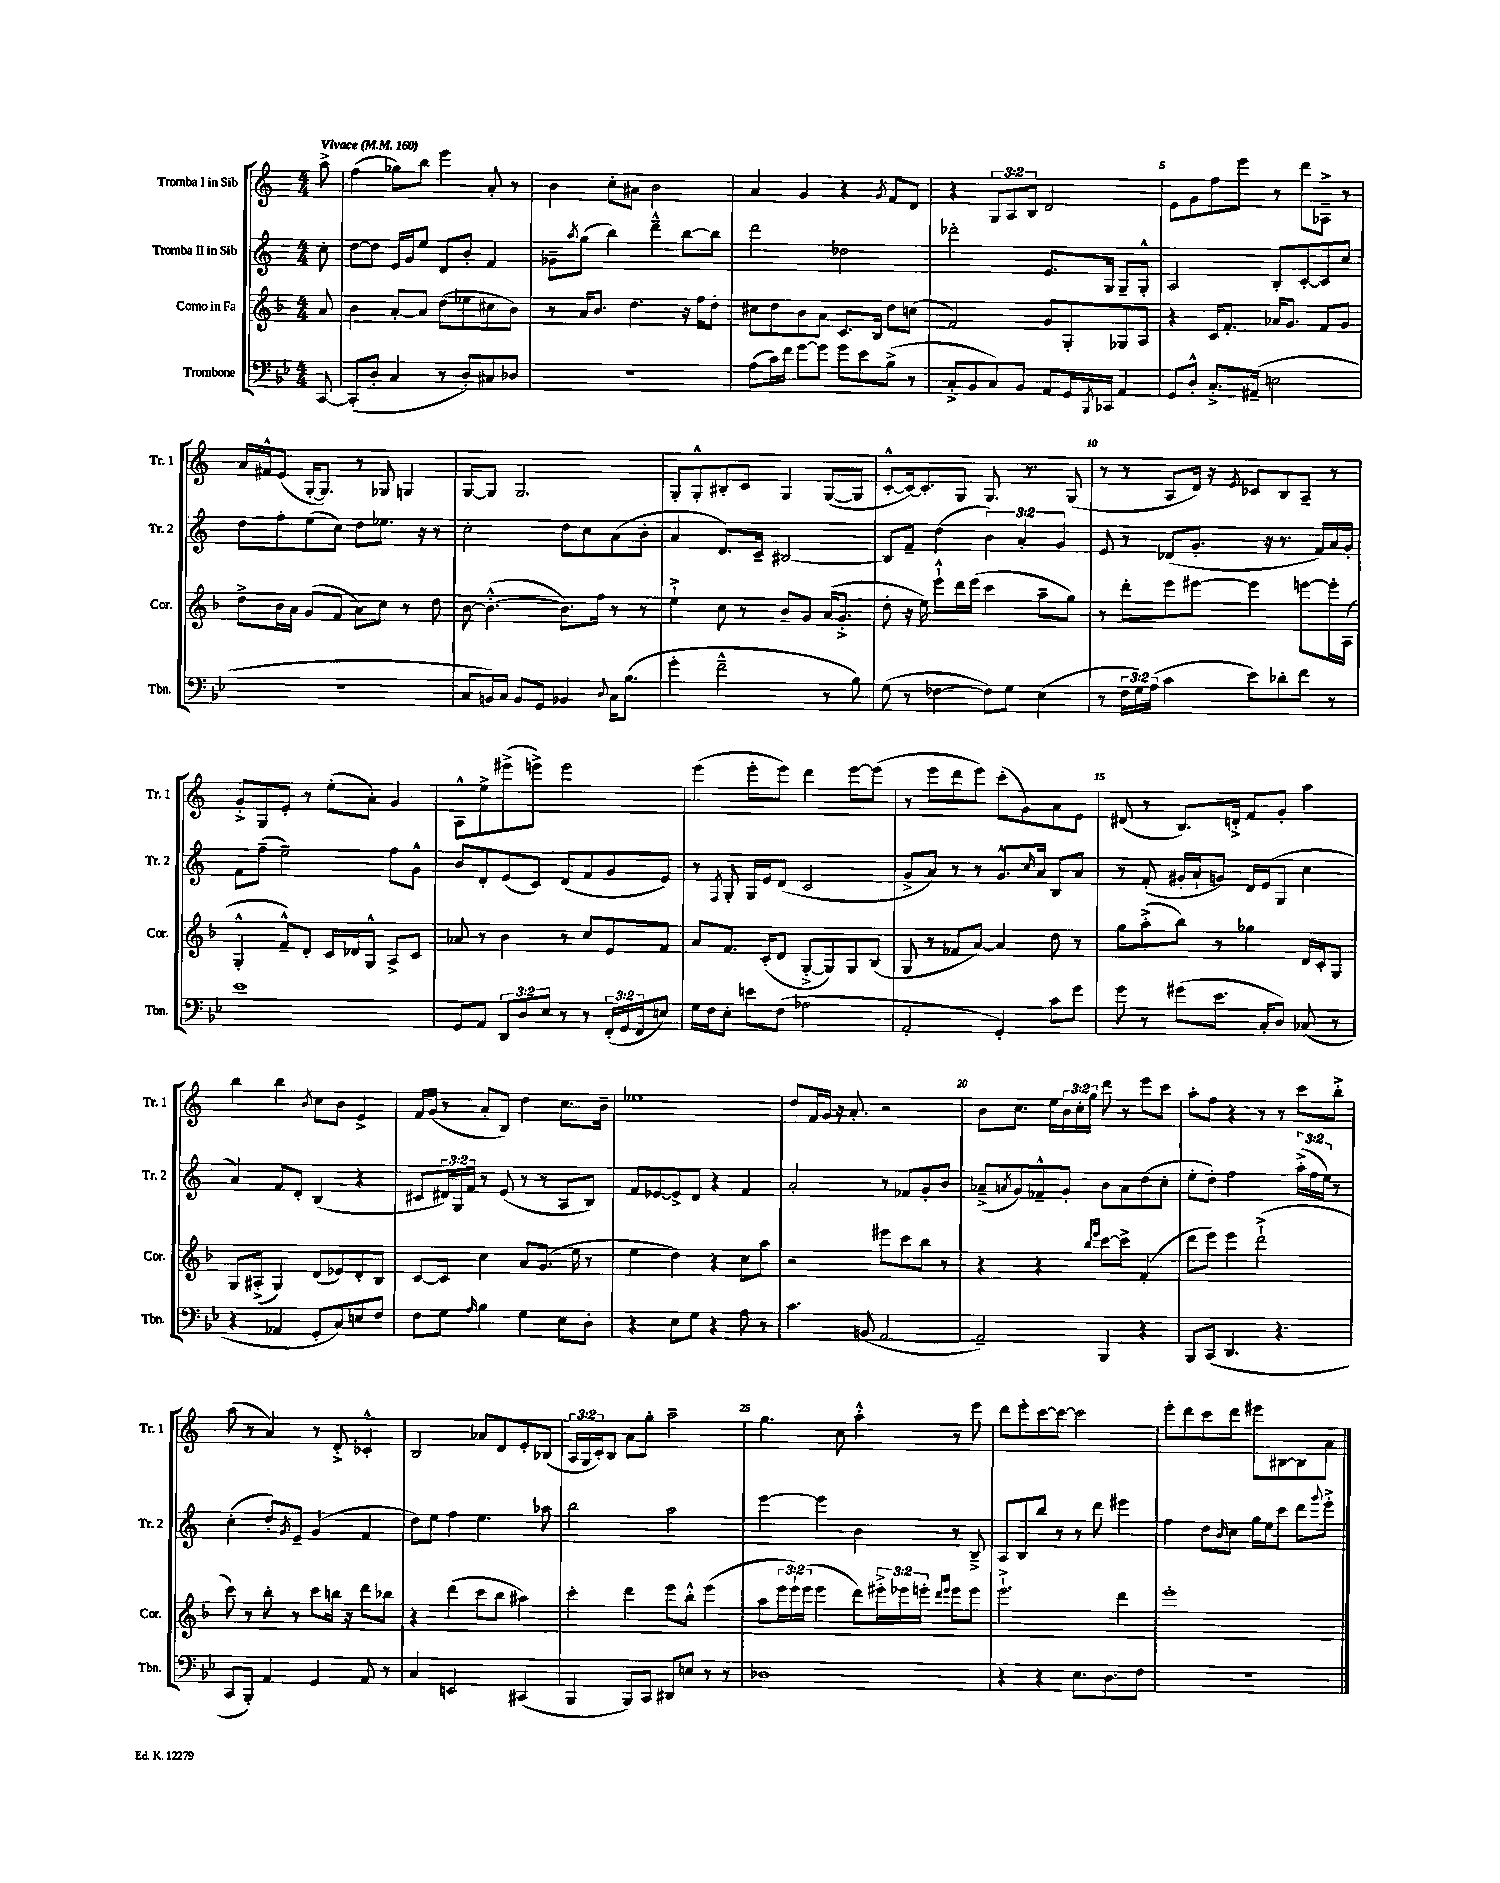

**kern	**kern	**kern	**kern
*staff4	*staff3	*staff2	*staff1
*clefF4	*clefG2	*clefG2	*clefG2
*k[b-e-]	*k[b-]	*k[]	*k[]
*M4/4	*M4/4	*M4/4	*M4/4
*MM160	*MM160	*MM160	*MM160
[8CC/	8a/	8cc'\	8aa^\
=	=	=	=
(8CC'/]L	4b-\	[8dd\L	(4ff\
8D'/J	.	8dd\]J	.
4C/	[8a'/L	16e/LL	8gg-\L)
.	.	16g/J	.
.	8a/]J	8ee/J	8bb\J
8r	(8dd\L	8d/L	4eee\
8D'/L)	8ee-\	8b'/J	.
8C#/	8cc#\	4f/	8a'/
8D-/J	8b-\J)	.	8r
=	=	=	=
1r	8r	8g-~\L	4b\
.	.	8qaa/	.
.	16a/LK	(8gg\J	.
.	8.b-/J	.	.
.	.	4bb\)	8cc'\L
.	4.dd\	.	8a#\J
.	.	4ddd~^^\	2b\
.	16r	[8bb\L	.
.	16ff\LK	.	.
.	8dd'\J	8bb\]J	.
=	=	=	=
(8A\L	8cc#\L	2ddd\	4a/
16c\L)	8dd\	.	.
16f\JJ	.	.	.
[8g\L	8b-\	.	4g/
8g\]J	8a\J	.	.
8g\L	8.c/L	2dd-\	4r
8e-\	.	.	.
.	16B-/Jk	.	.
.	.	.	8qg/
(8B-^\J	8dd\L	.	8f/L
8r	(8cc\J	.	8d/J
=	=	=	=
8C'^/L	2f/)	2ddd-'\	4r
8BB-/	.	.	.
8C/)	.	.	12G/L
.	.	.	12A/
8BB-/J	.	.	.
.	.	.	12B/J
8AA/L	8g/L	8.e/L	2d/
16GG/L	8G'/	.	.
8qBBB-/	.	.	.
16CC-/JJ	.	16G/Jk	.
4AA/	8G-/	8G~/L	.
.	8A/J	8G'^^/J	.
=	=	=	=
8GG/L	4r	2A/	8e\L
8D'^^/J	.	.	8g\
8.C'^/L	16c/LK	.	8ff\
.	8.f'/J	.	.
.	.	.	8eee\J
(16AA#~/Jk	.	.	.
2E\	16a-/LK	8B'/L	8r
.	8.g/J	.	.
.	.	[8c'/	8ddd\L
.	8f/L	8c/]	8A-~^\J
.	8g/J	8cc/J	8r
=	=	=	=
1r	8dd^\L	8dd\L	16a/LL
.	.	.	16f#^^/J
.	16b-\L	8ff'\	(8e/J
.	16a\JJ	.	.
.	(8g/L	(8ee\	[16G'/LK
.	.	.	8.G/]J)
.	8f/J	8cc\J)	.
.	8a\L)	8dd\L	8r
.	8cc\J	8.ee-\J	8G-/
.	8r	.	4G/
.	.	16r	.
.	8dd\	8r	.
=	=	=	=
8C/L	[8b-\	2cc'\	[8G/L
16BB/L)	(4.b-'^^\_	.	8G/]J
16C/JJ	.	.	.
8BB/L	.	.	2.G/
8GG/J	.	.	.
4BB-/	8.b-\]L)	8dd\L	.
.	.	8cc\	.
.	16ff\Jk	.	.
8qqD/	.	.	.
16C\LK	8r	(8a\	.
(8.B-\J	.	.	.
.	8r	8b'\J	.
=	=	=	=
4g'\	4ee`^\	4a/	8G'/L
.	.	.	8G'^^/
2f~^^\	8cc\	8.d/L)	8B#'/
.	8r	.	8c/J
.	.	16c~/Jk	.
.	8b-~/L	[2B#/	4G/
.	8g/J	.	.
8r	(16a/LK	.	([8G/L
.	8.g'^/J	.	.
8B-\)	.	.	8G/]J
=	=	=	=
(8G\	8dd'\	8B#/]L	[8c'^^/L
8r	16r	8f~/J	16c/_k)
.	16ee\)	.	8.c'/]
[4F-\	8eee`^^\L	(4dd\	.
.	16ddd\L	.	8G/J
.	(16eee\JJ	.	.
8F-\]L)	4ccc\	6b\)	8.G/
8G\J	.	.	.
.	.	6a'/	.
.	.	.	8.r
(4E-\	8aa~\L	.	.
.	.	6g/	.
.	8gg\J)	.	(8G/
=	=	=	=
8r	8r	8e/	8r
24F\LL	8ddd'\L	8r	8r
24G\)	.	.	.
(24A\JJ	.	.	.
4c\	8eee\	(8d-/L	8A/L
.	[8eee#\J	8.g'/J	16d/Jk)
.	.	.	16r
.	.	.	8qe/
8e-\L)	4eee#\]	.	8c-/L
.	.	16r	.
8d-'\	.	8.r	8B/
8f\J	[8eee\L	.	8A~/J
.	.	16f/LL)	.
8r	16eee'\]L	16a/	8r
.	(16A\JJ	16g'/JJ	.
=	=	=	=
1e-	4G'^^/	8f\L	8g'^/L
.	.	(8ff~\J	8G/
.	8f~^^/L)	2ee~\)	8e'/J
.	8d'/J	.	8r
.	16c/LL	.	(8ee'\L
.	16d-/J	.	.
.	8G^^/J	.	8a'\J)
.	8A^/L	8ff\L	4g/
.	8c/J	8g^^\J	.
=	=	=	=
8GG/L	8a-/	8b/L	8A^^\L
8AA/J	8r	8d'/	8ee^\
12DD/L	4b-\	(8e/	(8eee#^\
12D/	.	.	.
.	.	8c/J)	8eee^\J)
12E-/J	.	.	.
8r	8r	(8d/L	2eee\
8r	8cc/L	8f/	.
(24FF'/LL	8e/	8g/	.
24GG/	.	.	.
24FF/J	.	.	.
8E/J)	8f/J	8e/J)	.
=	=	=	=
16G\LL	8a/L	8r	(4eee\
16F\J	.	.	.
.	.	8qF/	.
8E-'\J	8.f/J	8G'/	.
8e\L	.	16G/LL	8eee'\L
.	(16c'/LK	16e/J	.
(8F\J	8d/J	(8d/J	8eee\J)
2A-\	[8G'^/L	2c/	4ddd\
.	8G/])	.	.
.	8G/	.	[8eee\L
.	(8B-/J	.	(8eee\]J
=	=	=	=
2AA'/	8G/	8g^/L	8r
.	8r	8a/J)	8eee\L
.	8f-/L	8r	8ddd\
.	[8a/J)	8r	8eee\J)
4GG'/)	4a/]	8.g^^/L	(8ccc'\L
.	.	.	8g\)
.	.	16qqcc/	.
.	.	16a/Jk	.
8c\L	8dd\	8B/L	8a\
8g\J	8r	8a/J	8e\J
=	=	=	=
8g\	8gg\L	8r	(8d#/
8r	(8aa'^\	(8f'/	8r
(8g#\L	8bb-\J)	16g#'/LL	8.B/L)
.	.	16a`/J	.
8.e-\J	8r	8g/J)	.
.	.	.	16d'^/Jk
.	4gg-\	16d/LL	8f/L
16C'/LK	.	(16e/J	.
8D/J)	.	8G/J	8g'/J
(8C-/	16d/LL	4cc\	4aa\
.	16c'/J	.	.
8r	8G/J	.	.
=	=	=	=
4r	8G/L	4a/)	4bb\
.	(8A#'^/J	.	.
4AA-/	4G/)	8f/L	4bb\
.	.	8d'/J	.
.	.	.	8qb/
8GG'/L	(8d/L	(4B/	8cc\L
8C/)	8e-/)	.	8b\J
8E/	8d'/	4r	4e^/
8F/J	8B-/J	.	.
=	=	=	=
8F\L	[8c/L	8c#/L	16f/LL
.	.	.	(16g/JJ
8G\J	8c/]J	24d#/L)	8r
.	.	24G/	.
.	.	24f/JJ	.
16qqA/	.	.	.
4B-\	4cc\	8r	8a'/L
.	.	(8e/	8B/J)
4G\	8a/L	8r	4dd\
.	(8.g/J	8r	.
8E-\L	.	8A/L	8.cc\L
.	16ee\	.	.
8D'\J	8r	8B/J)	.
.	.	.	16b~\Jk
=	=	=	=
4r	4ee\	8f/L	1ee-
.	.	[8e-/	.
8E-\L	4dd\)	8e-^/]	.
8G\J	.	8d/J	.
4r	4r	4r	.
8A\	8cc\L	4f/	.
8r	8aa\J	.	.
=	=	=	=
4.c\	2r	2a'/	8dd/L
.	.	.	16f/L
.	.	.	16g/JJ
.	.	.	16r
.	.	.	8.a'/
(8BB/	.	.	.
[2AA/	8eee#\L	8r	2r
.	8ccc\	8f-/L	.
.	8bb-\J	8g'/	.
.	8r	8b/J	.
=	=	=	=
2AA~/])	4r	(8a-~^/L	8b\L
.	.	8qa/	.
.	.	8g/)	8.cc\J
.	4r	8f-~^^/	.
.	.	.	16ee\LL
.	.	8g'/J	24b\
.	.	.	24cc'\
.	.	.	24gg\JJ
.	16qqbb-/LL	.	.
.	16qqeee/JJ	.	.
4BBB-/	[8ccc\L	8b\L	8ddd\
.	8ccc^\]J	8a\	8r
4r	(4f'/	(8dd\	8eee\L
.	.	8cc'\J	8ccc\J
=	=	=	=
8BBB-/L	8ddd\L	8ee'\L	8aa'\L
(8CC/J	8eee\J)	8dd'\J)	8ff\J
4.DD/	4eee\	2ff\	4r
.	(2ddd`^\	.	8r
4.r	.	.	8r
.	.	(24aa'^\LL	8ccc\L
.	.	24ff\	.
.	.	24ee\JJ)	.
.	.	8r	8bb'^\J
=	=	=	=
8CC/L	8ccc\)	(4cc'\	(8aa\
8BBB-'/J)	8r	.	8r
4AA/	8bb-'\	8dd'/L)	4a/)
.	.	8qg/	.
.	8r	8e~/J	.
4GG/	8ccc\L	(4g/	8r
.	16bb\Jk	.	8d'^/
.	16r	.	.
8AA/	8ddd\L	4f/	4c-'^^/
8r	8bb-\J	.	.
=	=	=	=
4C/	4r	8dd\L)	2B/
.	.	8ee\J	.
2EE/	(4ddd\	4ff\	.
.	8ccc\L	4.ee\	8a-/L
.	8bb-\J	.	8d/
(4CC#/	4aa#\)	.	8e'/
.	.	8aa-\	(8B-/J
=	=	=	=
4BBB-/	4ccc'\	2bb\	24A/LL
.	.	.	24G/
.	.	.	24c'/J)
.	.	.	8B/J
8BBB-/L)	4ddd\	.	8a\L
8CC/J	.	.	8gg'\J
8DD#/L	8eee\L	2aa\	2aa~\
8E/J	8bb-'^^\J	.	.
8r	(4eee\	.	.
8r	.	.	.
=	=	=	=
1D-	8aa\L	[4eee\	4.gg\
.	24eee\L	.	.
.	24eee`\)	.	.
.	(24eee\JJ	.	.
.	4eee\	4eee\]	.
.	.	.	8cc\
.	8ddd\L)	4b\	4aa'^^\
.	24eee#'^\L	.	.
.	24eee-\	.	.
.	24eee'\JJ	.	.
.	16qqddd/LL	.	.
.	16qqeee/JJ	.	.
.	8eee\L	8r	8r
.	8eee\J	8B~^/	8eee\
=	=	=	=
4r	2.eee`^\	8A/L	8ddd\L
.	.	8B/	8eee'\
4r	.	8bb/J	[8ccc\
.	.	8r	8ccc\_J
8.E-\L	.	8r	2ccc\]
.	.	8ddd\	.
8.D\	.	.	.
.	4ddd\	4eee#\	.
8F\J	.	.	.
=	=	=	=
1r	1eee'	4ff\	8eee'\L
.	.	.	8ddd\
.	.	8dd\L	8ccc\
.	.	16qqb/	.
.	.	8cc\J	8ddd\J
.	.	16gg\LL	8eee#\L
.	.	16ee\J	.
.	.	8ccc\J	[8B#\
.	.	8ddd\L	8B#\]
.	.	8qqggg/	.
.	.	8eee'^\J	8a\J
==	==	==	==
*-	*-	*-	*-
